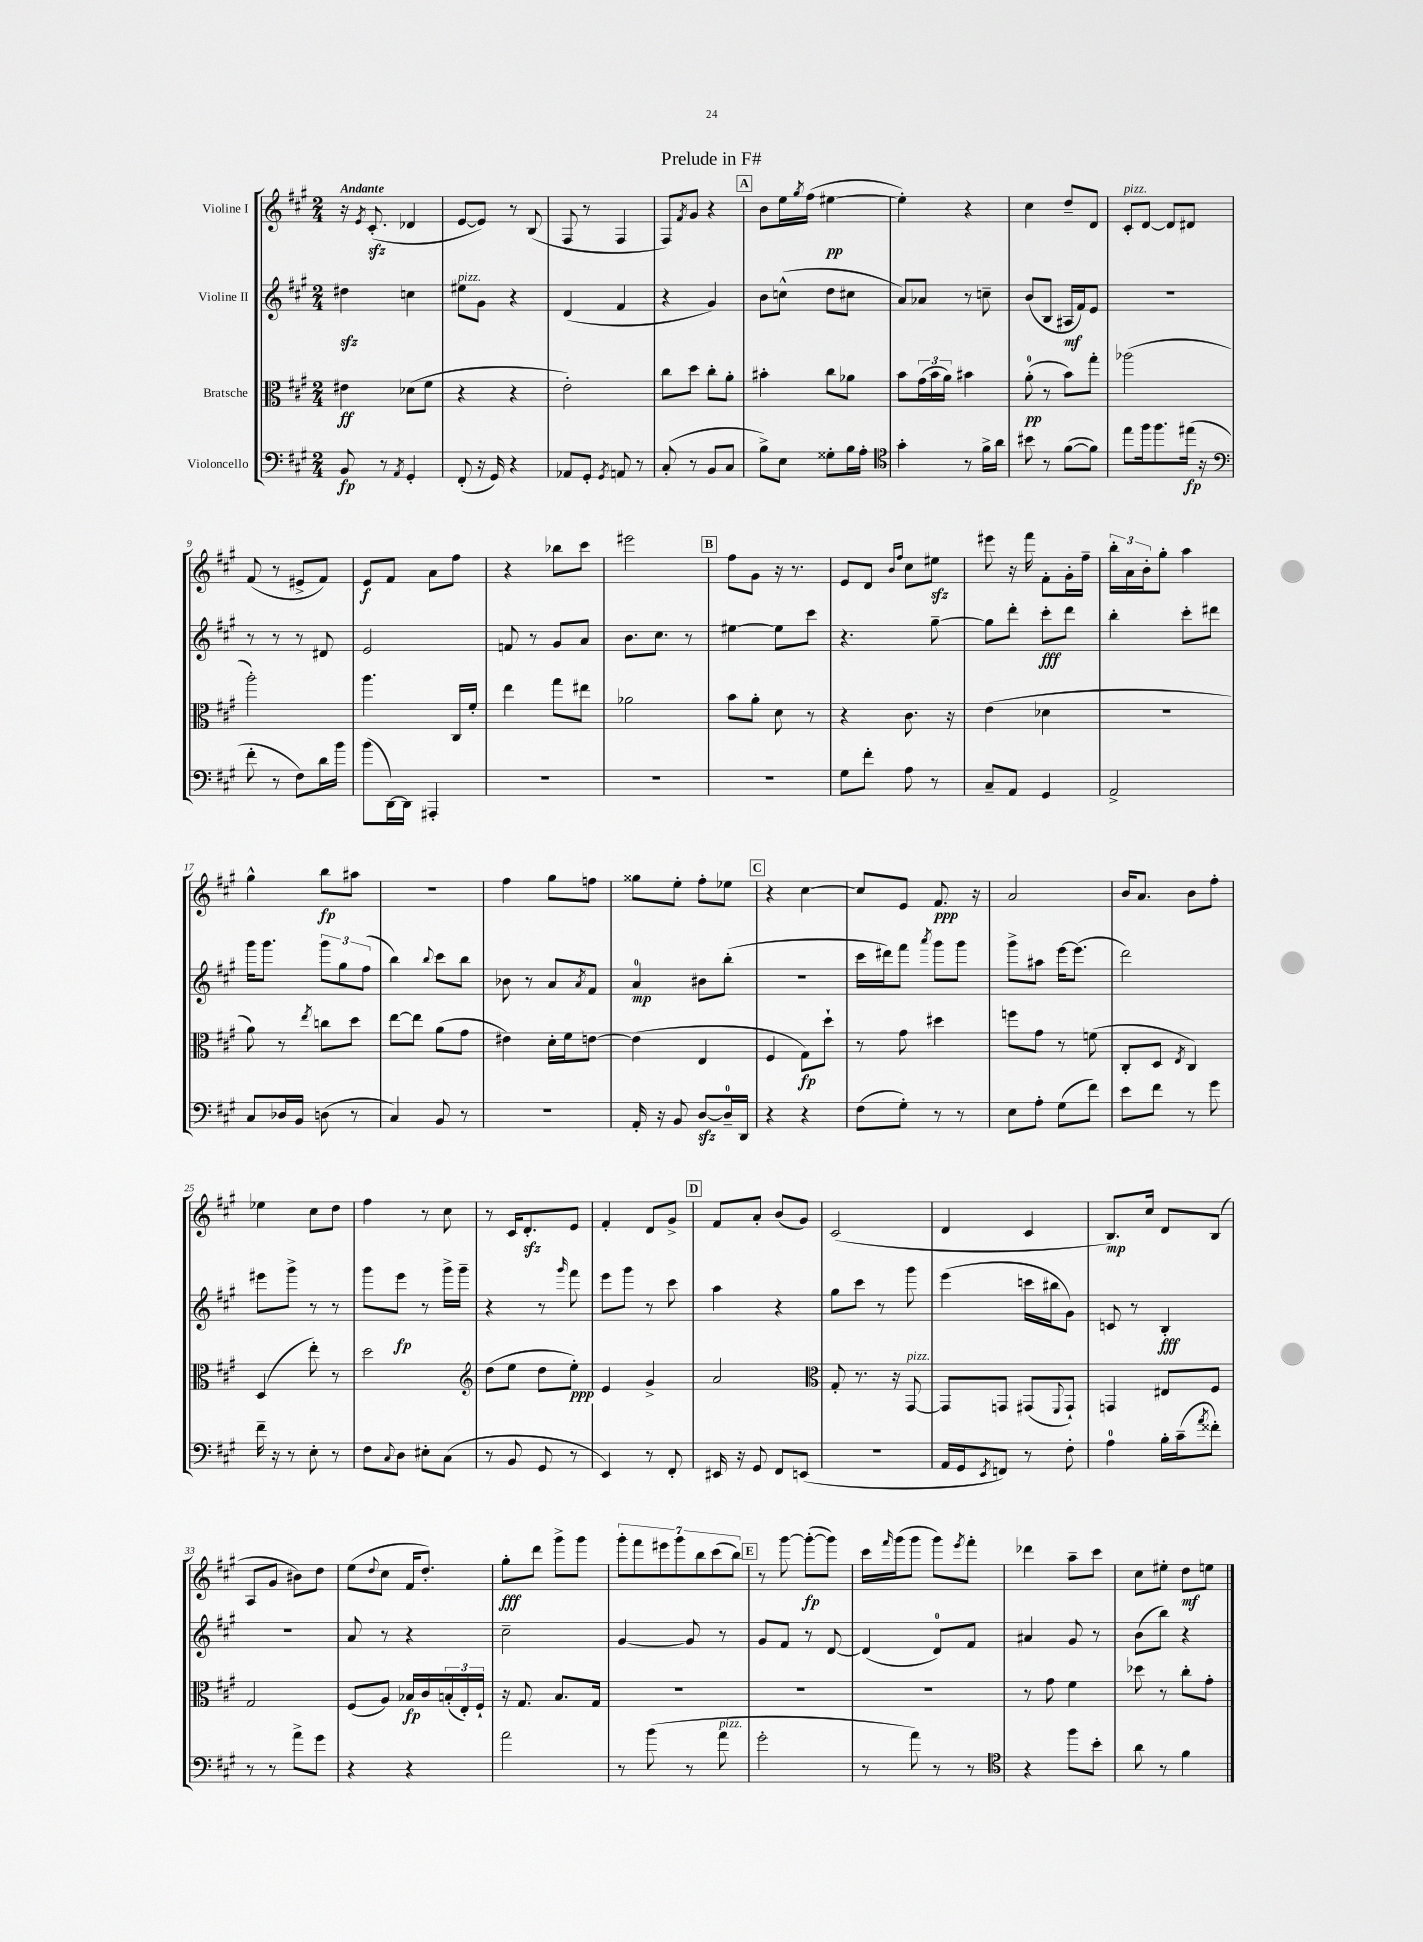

**kern	**kern	**kern	**kern
*staff4	*staff3	*staff2	*staff1
*clefF4	*clefC3	*clefG2	*clefG2
*k[f#c#g#]	*k[f#c#g#]	*k[f#c#g#]	*k[f#c#g#]
*M2/4	*M2/4	*M2/4	*M2/4
8BB	4e#	4dd#	16r
.	.	.	8qe
.	.	.	(8.c#'
8r	.	.	.
8qAA	.	.	.
4GG#'	(8d-	4cc	4d-
.	8f#	.	.
=	=	=	=
(8FF#'	4r	8ee#	[8e
16r	.	8g#	8e])
16GG#)	.	.	.
4r	4r	4r	8r
.	.	.	(8B
=	=	=	=
8AA-	2e')	(4d	8F#
8GG#'	.	.	8r
8qGG#	.	.	.
8AA	.	4f#	4F#
8r	.	.	.
=	=	=	=
(8C#'	8cc#	4r	8F#)
.	.	.	8qf#
8r	8dd	.	8g#
8BB	8cc#'	4g#)	4r
8C#	8a'	.	.
=	=	=	=
8B^)	4b#'	8b	8b
8E	.	(8cc^^	16ee
.	.	.	8qgg#
.	.	.	(16ff#
8G##'	8cc#	8dd	[4ee#
16B	8a-	8cc#	.
16A'	.	.	.
=	=	=	=
*clefC4	*	*	*
4g#'	8b	8a)	4ee#'])
.	(24g#	8a-	.
.	24b	.	.
.	24a)	.	.
8r	4b#	8r	4r
16f#^	.	8cc~	.
16a	.	.	.
=	=	=	=
8b#	(8a'	(8b	4cc#
8r	8r	8B	.
([8f#	8b)	16A#	8dd~
.	.	16f#)	.
8f#])	8gg#'	8e	8d
=	=	=	=
8ee	(2aa-	2r	8c#'
16ff#	.	.	[8d
8.ff#	.	.	.
.	.	.	8d]
(16ee#	.	.	8d#
16r	.	.	.
=	=	=	=
*clefF4	*	*	*
8f#'	2aa')	8r	(8f#
8r	.	8r	8r
8F#)	.	8r	8e#^
16d	.	8d#	8f#)
16b	.	.	.
=	=	=	=
(8b	4.aa	2e	8e
[16DD)	.	.	8f#
16DD]	.	.	.
4AAA#'	.	.	8a
.	16C#	.	8ff#
.	16f#'	.	.
=	=	=	=
2r	4ee	8f	4r
.	.	8r	.
.	8gg#	8g#	8bb-
.	8ee#	8a	8ccc#
=	=	=	=
2r	2a-	8.b	2eee#
.	.	8.cc#	.
.	.	8r	.
=	=	=	=
2r	8b	[4ee#	8ff#
.	8a'	.	8g#
.	8d	8ee#]	16r
.	.	.	8.r
.	8r	8ccc#	.
=	=	=	=
8G#	4r	4.r	8e
8f#'	.	.	8d
.	.	.	16qqb
.	.	.	16qqff#
8A	8.c#	.	8cc#
8r	.	[8gg#~	8ee#
.	16r	.	.
=	=	=	=
8C#~	(4e	8gg#]	8eee#
8AA	.	8ddd'	16r
.	.	.	16fff#
4GG#	4d-	8ccc#'	8f#'
.	.	8ddd	16g#'
.	.	.	16ff#~
=	=	=	=
2AA^	2r	4bb'	24bb'
.	.	.	24a
.	.	.	24b'
.	.	.	8gg#'
.	.	8ccc#'	4aa
.	.	8ddd#	.
=	=	=	=
8C#	8a)	16ggg#	4gg#^^
.	.	8.ggg#	.
16D-	8r	.	.
16BB	.	.	.
.	8qee	.	.
(8D	8cc	12ggg#	8bb
.	.	12gg#	.
8r	8dd	.	8aa#
.	.	(12ff#	.
=	=	=	=
4C#)	[8ee	4bb)	2r
.	8ee]	.	.
.	.	8qqbb	.
8BB	(8a	8ccc#	.
8r	8g#	8bb	.
=	=	=	=
2r	4e#)	8b-	4ff#
.	.	8r	.
.	16d'	8a	8gg#
.	16f#	.	.
.	.	8qa	.
.	[8e	8f#	8ff
=	=	=	=
16AA'	(4e]	4a	8gg##
16r	.	.	.
8BB	.	.	8ee'
[8D	4E	8b#	8ff#'
16D~]	.	(8bb'	8ee-
16DD	.	.	.
=	=	=	=
4r	4F#	2r	4r
4r	8G#)	.	[4cc#
.	8dd`	.	.
=	=	=	=
(8F#	8r	16ccc#	8cc#]
.	.	16ddd#)	.
8G#')	8g#	8fff#	8e
.	.	8qaaa	.
8r	4dd#	8ggg#	8.f#
8r	.	8ggg#	.
.	.	.	16r
=	=	=	=
8E	8ff	8ggg#^	2a
8A'	8g#	8aa#	.
(8G#	8r	[16eee	.
.	.	(8.eee]	.
8f#)	(8f	.	.
=	=	=	=
8e	8C#'	2ddd)	16b
.	.	.	8.a
8f#	8D	.	.
.	8qE	.	.
8r	4C#)	.	8b
8g#	.	.	8ff#'
=	=	=	=
16f#~	(4D	8eee#	4ee-
16r	.	.	.
8r	.	8ggg#^	.
8E'	8ee')	8r	8cc#
8r	8r	8r	8dd
=	=	=	=
8F#	2dd	8ggg#	4ff#
8qqC#	.	.	.
8D	.	8eee	.
8E#'	.	8r	8r
(8C#	.	16ggg#^	8cc#
.	.	16ggg#~	.
=	=	=	=
*	*clefG2	*	*
8r	(8dd	4r	8r
8BB	8ee	.	16c#
.	.	.	8.d'
8GG#	8dd	8r	.
.	.	16qqggg#	.
8r	8ee')	8fff#	8e
=	=	=	=
4EE)	4e	8eee	4f#'
.	.	8ggg#	.
8r	4g#^	8r	8d
8FF#'	.	8ccc#	8g#^
=	=	=	=
16EE#	2a	4aa	8f#
16r	.	.	.
8GG#	.	.	8a'
8FF#	.	4r	(8b
(8EE	.	.	8g#)
=	=	=	=
*	*clefC3	*	*
2r	8G#'	8gg#	(2c#
.	8.r	8ccc#	.
.	.	8r	.
.	16r	.	.
.	[8GG#	8ggg#	.
=	=	=	=
16AA	8GG#]	(4eee	4d
16GG#	.	.	.
8qEE	.	.	.
8FF)	8GG	.	.
8r	(8GG#	16ccc	4c#
.	.	16bb#	.
.	8qqFF#	.	.
8F#'	8GG#`)	8g#)	.
=	=	=	=
4A	4GG	8c	8.B)
.	.	8r	.
.	.	.	16cc#
16B'	8E#	4B'	8d
(16c#~	.	.	.
8qa	.	.	.
8f##')	8F#	.	(8B
=	=	=	=
8r	2G#	2r	8A
8r	.	.	8g#
8a^	.	.	8b#)
8g#	.	.	8dd
=	=	=	=
4r	(8F#	8a	(8ee
.	.	.	8qqdd
.	8A)	8r	8cc#
4r	16B-	4r	16f#
.	16c#	.	8.dd')
.	(24B'	.	.
.	24E')	.	.
.	24F#`	.	.
=	=	=	=
2a	16r	2cc#~	8gg#'
.	8.G#	.	.
.	.	.	8ddd
.	8.B	.	8ggg#^
.	.	.	8ggg#
.	16G#	.	.
=	=	=	=
8r	2r	[4g#	14ggg#'
.	.	.	14fff#
(8b	.	.	.
.	.	.	14eee#
.	.	.	14ggg#
8r	.	8g#]	.
.	.	.	14bb
.	.	.	(14ccc#
8a	.	8r	.
.	.	.	14bb)
=	=	=	=
2g#'	2r	8g#	8r
.	.	8f#	[8ggg#
.	.	8r	(8ggg#'_
.	.	[8d	8ggg#])
=	=	=	=
8r	2r	(4d]	16ccc#
.	.	.	16qqfff#
.	.	.	(16ggg#
8a)	.	.	8ggg#
8r	.	8d)	8ggg#)
.	.	.	8qeee
8r	.	8f#	8fff#'
=	=	=	=
*clefC4	*	*	*
4r	8r	4a#	4ddd-
.	8g#	.	.
8ff#	4f#	8g#	8aa~
8b'	.	8r	8ccc#
=	=	=	=
8a	8dd-	(8b	8cc#
8r	8r	8bb)	8ee#'
4f#	8cc#'	4r	8dd
.	8g#'	.	8ee
==	==	==	==
*-	*-	*-	*-
